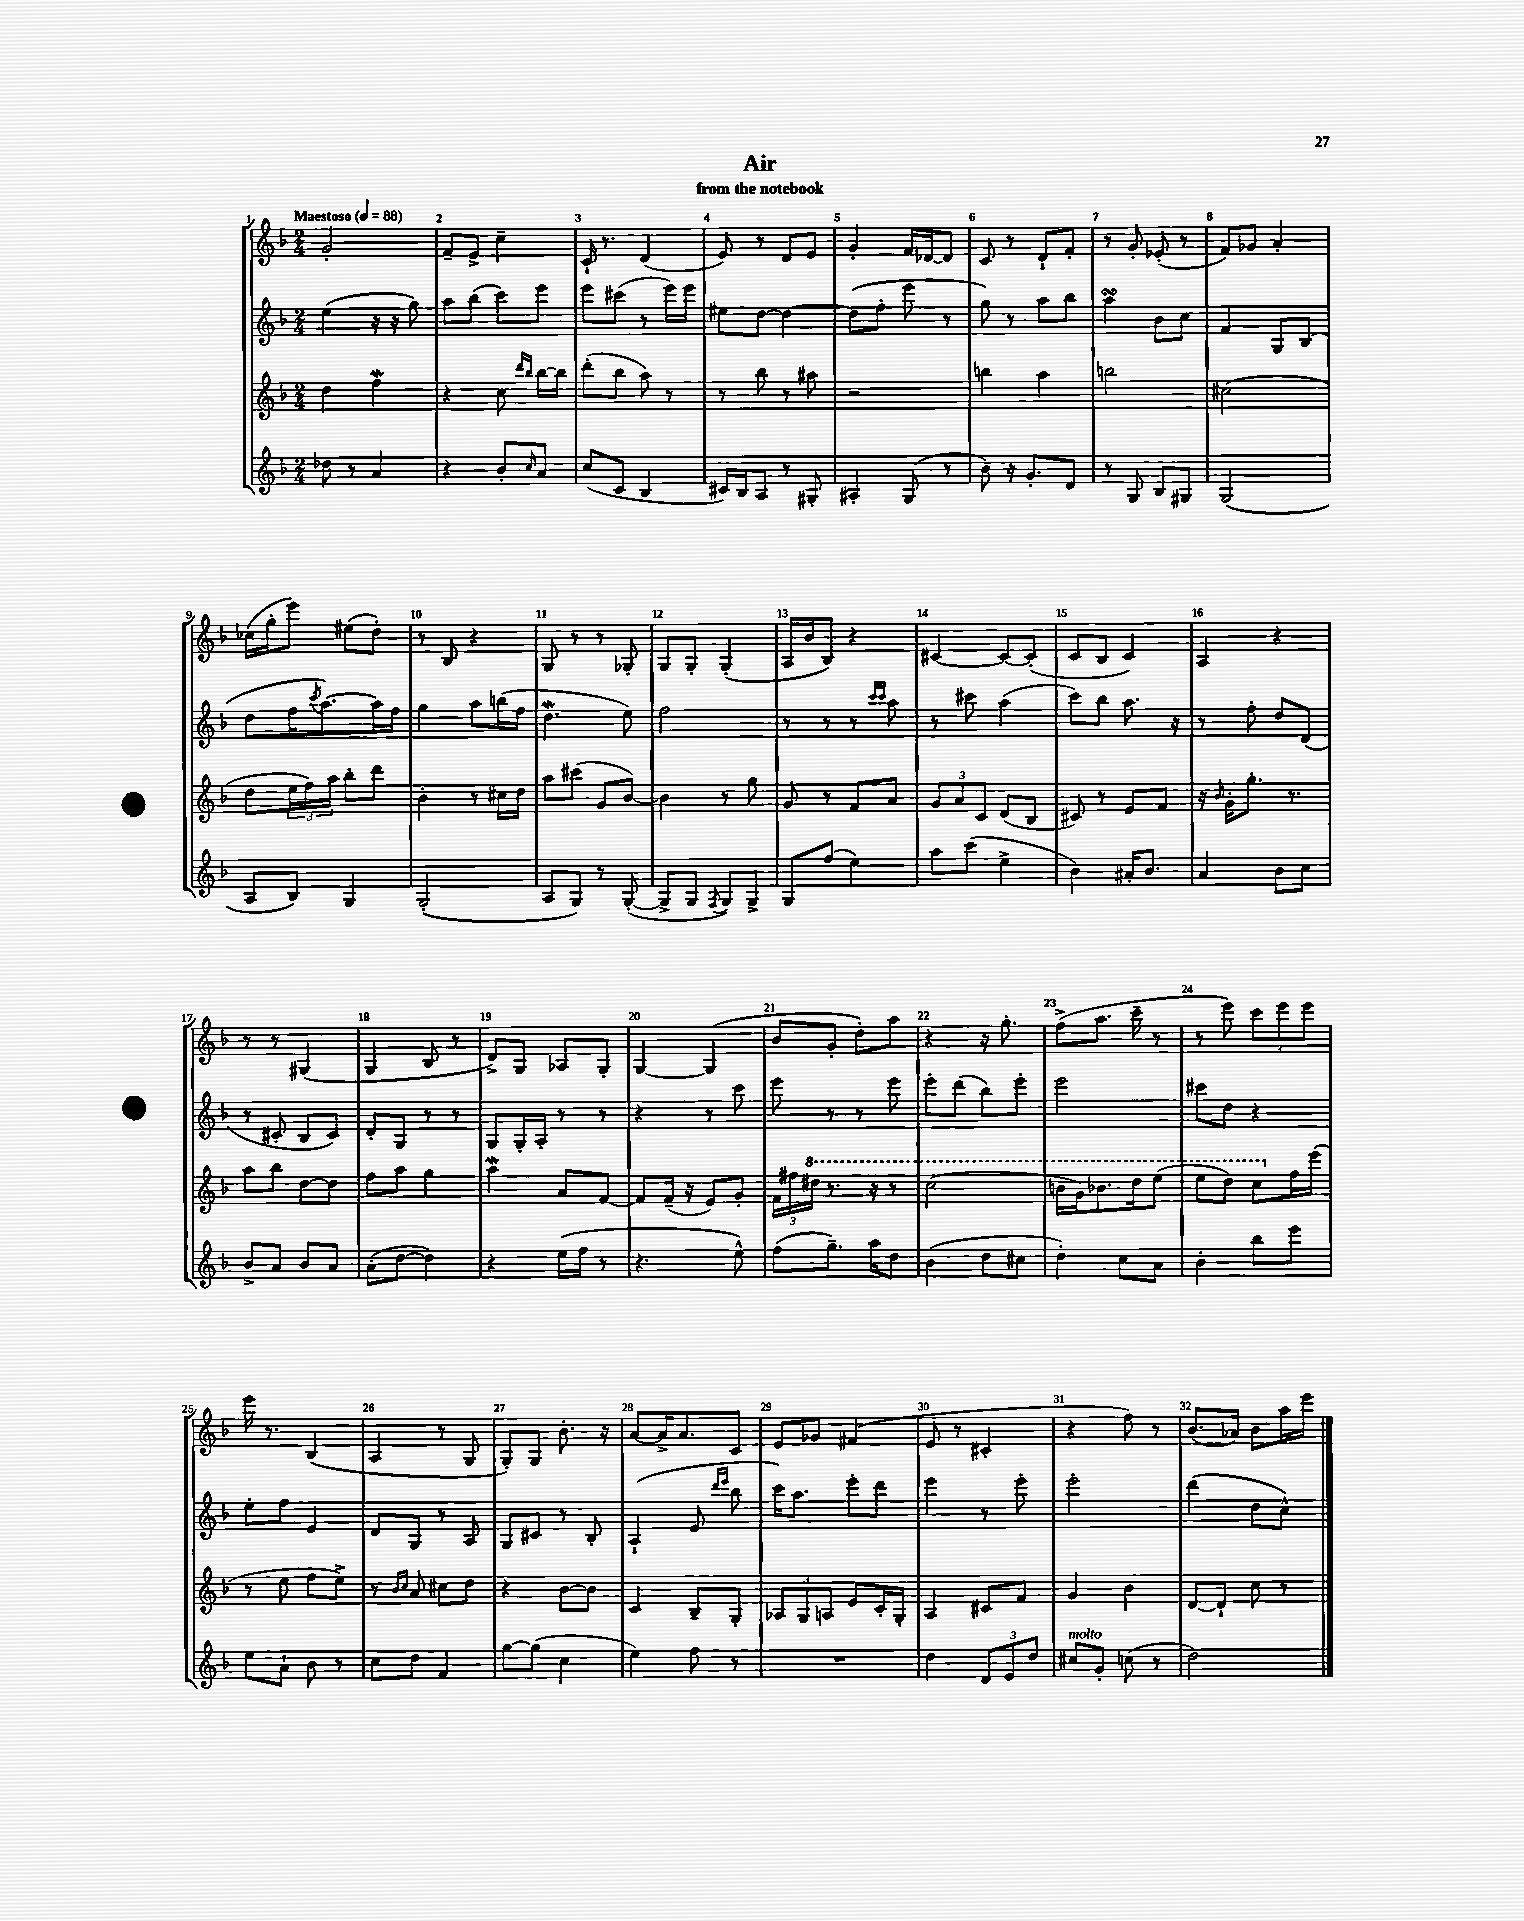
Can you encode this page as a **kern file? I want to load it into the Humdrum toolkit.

**kern	**kern	**kern	**kern
*part4	*part3	*part2	*part1
*staff4	*staff3	*staff2	*staff1
*clefG2	*clefG2	*clefG2	*clefG2
*k[b-]	*k[b-]	*k[b-]	*k[b-]
*M2/4	*M2/4	*M2/4	*M2/4
*MM88	*MM88	*MM88	*MM88
=1	=1	=1	=1
!	!	!	!LO:TX:a:B:t=Maestoso
8dd-X\	4dd\	(4ee\	2g'/
8r	.	.	.
4a/	4ffw\	16r	.
.	.	16r	.
.	.	8gg\)	.
=2	=2	=2	=2
4r	4r	8aa\L	8f~/L
.	.	(8bb-\J	8e^/J
8b-'/L	8cc\	8ccc\L)	4cc~\
.	16qqddd/LL	.	.
16qqcc/	16qqbb-/JJ	.	.
8a/J	[16bb-\LL	8eee\J	.
.	16bb-\JJ]	.	.
=3	=3	=3	=3
(8cc/L	(8ddd'\L	8eee\L	16c`/
.	.	.	8.r
8c/J	8bb-\J	(8ccc#X\J	.
4B-/	8aa\)	8r	(4d/
.	8r	16eee\LL)	.
.	.	16eee\JJ	.
=4	=4	=4	=4
16c#X/LL)	8r	8ee#X\L	8e/)
16B-/J	.	.	.
8A/J	8bb-\	[8dd\J	8r
8r	8r	4dd\_	8d/L
8G#X'/	8aa#X\	.	8e/J
=5	=5	=5	=5
4A#X'/	2r	(8dd\L]	4g'/
.	.	8ff'\J	.
(8G/	.	8eee\	16f/LL
.	.	.	[16d-X/J
8r	.	8r	8d-/J]
=6	=6	=6	=6
8b-\)	4bbn\	8gg\)	8c/
16r	.	8r	8r
8.g'/L	.	.	.
.	4aa\	8aa\L	8d`/L
8d/J	.	8bb-\J	8f'/J
=7	=7	=7	=7
8r	2bbn\	4aasSsS\	8r
8G/	.	.	8g'/
8B-/L	.	8b-\L	(8e-X'/
8G#X/J	.	8cc\J	8r
=8	=8	=8	=8
(2G/	(2cc#X\	4f/	8f/L)
.	.	.	8g-X/J
.	.	8G/L	4a'/
.	.	(8B-/J	.
!!LO:LB:g=z
=9	=9	=9	=9
8A/L	8dd\L	8dd\L	(16cc-X\LL
.	.	.	16gg'\J
8B-/J)	24ee\L	16ff\K	8eee\J)
.	24ff\)	.	.
.	.	8qccc/	.
.	.	[8.aa\)	.
.	24aa\JJ	.	.
4G/	8bb-'\L	.	(8ee#X\L
.	8ddd\J	16aa\L]	8dd'\J)
.	.	16ff\JJ	.
=10	=10	=10	=10
(2G'/	4b-'\	4gg\	8r
.	.	.	8B-/
.	8r	8aa\L	4r
.	16cc#X\LL	(16bbn\L	.
.	16dd\JJ	16ff\JJ	.
=11	=11	=11	=11
8A/L	8aa\L	4.ddW\	8G/
8G/J)	(8ccc#X\J	.	8r
8r	8g/L	.	8r
([8G'/	[8b-/J)	8ee\)	8G-X'/
=12	=12	=12	=12
8G^/L]	4b-\]	2ff\	8G/L
8G/J	.	.	8G'/J
8qF/	.	.	.
8G/L)	8r	.	(4G'/
8G^/J	8gg\	.	.
=13	=13	=13	=13
8G/L	8g/	8r	16A/LL
.	.	.	16b-/J
(8ff/J	8r	8r	8B-/J)
4ee\)	8f/L	8r	4r
.	.	16qqccc/LL	.
.	.	16qqccc/JJ	.
.	8a/J	8aa\	.
=14	=14	=14	=14
8aa\L	12g/L	8r	[4c#X/
.	12a/	.	.
(8ccc\J	.	8ccc#X\	.
.	12c/J	.	.
4ee^\	(8d/L	(4aa\	8c#/L_
.	8B-/J	.	(8c#'/J]
=15	=15	=15	=15
4b-\)	8c#X/)	8ccc\L)	8c/L
.	8r	8bb-\J	8B-/J
16a#X'/KL	8e/L	8.aa\	4c/)
8.b-/J	.	.	.
.	8f/J	.	.
.	.	16r	.
=16	=16	=16	=16
4a/	16r	8r	4A/
.	16qqb-/	.	.
.	16g'\KL	.	.
.	8.gg'\J	8ff'\	.
8b-\L	.	8dd/L	4r
.	8.r	.	.
8cc\J	.	(8d/J	.
!!LO:LB:g=z
=17	=17	=17	=17
8b-^/L	8aa\L	8r	8r
8a/J	8bb-\J	8c#X'/	8r
8b-/L	[8dd\L	8B-/L	(4G#X/
8a/J	8dd\J]	8c#/J)	.
=18	=18	=18	=18
(8a'\L	8ff\L	8d'/L	4G/
[8dd\J	8aa\J	8G/J	.
4dd\])	4gg\	8r	8B-/
.	.	8r	8r
=19	=19	=19	=19
4r	4aaW\	8G/L	8d^/L)
.	.	16G'/L	8G/J
.	.	16A'/JJ	.
(16ee\LL	8a/L	8r	8A-X/L
16ff\JJ	.	.	.
8r	[8f/J	8r	8G'/J
=20	=20	=20	=20
4.r	8f/L]	4r	[4G/
.	(16f~/Jk	.	.
.	16r	.	.
.	8e/L)	8r	(4G/]
8ee^^\)	8g'/J	8ccc\	.
=21	=21	=21	=21
(8ff\L	24f\LL	8eee\	8b-/L
.	24ff#X\	.	.
*	*8va	*	*
.	24ddd#X\JJ	.	.
8.gg~\J)	8.r	8r	8g'/J
.	.	8r	8dd'\L)
16aa\KL	16r	.	.
8dd\J	8r	8eee\	8aa\J
=22	=22	=22	=22
(4b-\	(2ccc\	8eee'\L	4r
.	.	(8ddd\J	.
8dd\L	.	8bb-\L)	16r
.	.	.	8.gg'\
8cc#X\J	.	8eee'\J	.
=23	=23	=23	=23
4dd'\)	16bbn\LL	2eee\	(8ff^\L
.	16gg\J)	.	.
.	8.bb-X\	.	8.aa\J
8cc\L	.	.	.
.	16ddd\k	.	16ccc~\
8a\J	(8eee\J	.	8r
=24	=24	=24	=24
4b-'\	8eee\L	8ccc#X\L	8r
.	8ddd\J)	8dd\J	8eee\)
8bb-\L	8ccc\L	4r	12ccc\L
.	.	.	12eee\
*	*X8va	*	*
8eee\J	16ff\L	.	.
.	.	.	12eee\J
.	(16eee\JJ	.	.
!!LO:LB:g=z
=25	=25	=25	=25
8ee\L	8r	8ee'\L	16eee\
.	.	.	8.r
8a`\J	8ee\	8ff\J	.
8b-\	8ff\L	4e/	(4B-/
8r	8ee^\J)	.	.
=26	=26	=26	=26
8cc\L	8r	8d/L	4A/
.	16qqb-/LL	.	.
.	16qqcc/JJ	.	.
8dd\J	8a/	8G/J	.
4f/	8cc#X\L	8r	8r
.	8dd\J	8A/	8G/
=27	=27	=27	=27
[8gg\L	4r	8G/L	8G'/L)
(8gg\J]	.	8c#X/J	8G/J
4cc\	[8b-\L	8r	8.b-'\
.	8b-\J]	8B-'/	.
.	.	.	16r
=28	=28	=28	=28
4ee\)	4c/	(4A`/	[8a/L
.	.	.	16a^/K]
.	.	.	8.a/
8ff\	8B-~/L	8e/	.
.	.	16qqddd/LL	.
.	.	16qqeee/JJ	.
8r	8G'/J	8bb-\	8c/J
=29	=29	=29	=29
2r	12A-X/L	16ccc\KL)	8e/L
.	.	8.aa\J	.
.	12G/	.	.
.	.	.	8g-X/J
.	12An/J	.	.
.	8e/L	8eee'\L	(4f#X/
.	16c'/L	8ddd\J	.
.	16G'/JJ	.	.
=30	=30	=30	=30
4dd\	4A/	4eee\	8e/
.	.	.	8r
12d/L	8c#X/L	8r	4c#X'/
12e/	.	.	.
.	8f/J	8eee'\	.
12dd/J	.	.	.
=31	=31	=31	=31
!LO:TX:a:i:t=molto	!	!	!
8cc#X/L	4g/	2eee'\	4r
8g'/J	.	.	.
(8ccn\	4b-\	.	8ff\)
8r	.	.	8r
=32	=32	=32	=32
2dd\)	[8d/L	(4ddd\	(8.b-/L
.	8d`/J]	.	.
.	.	.	16a-X/Jk)
.	8cc\	8dd\L	8b-\L
.	8r	8cc^^\J)	16aa\L
.	.	.	16eee\JJ
==	==	==	==
*-	*-	*-	*-
